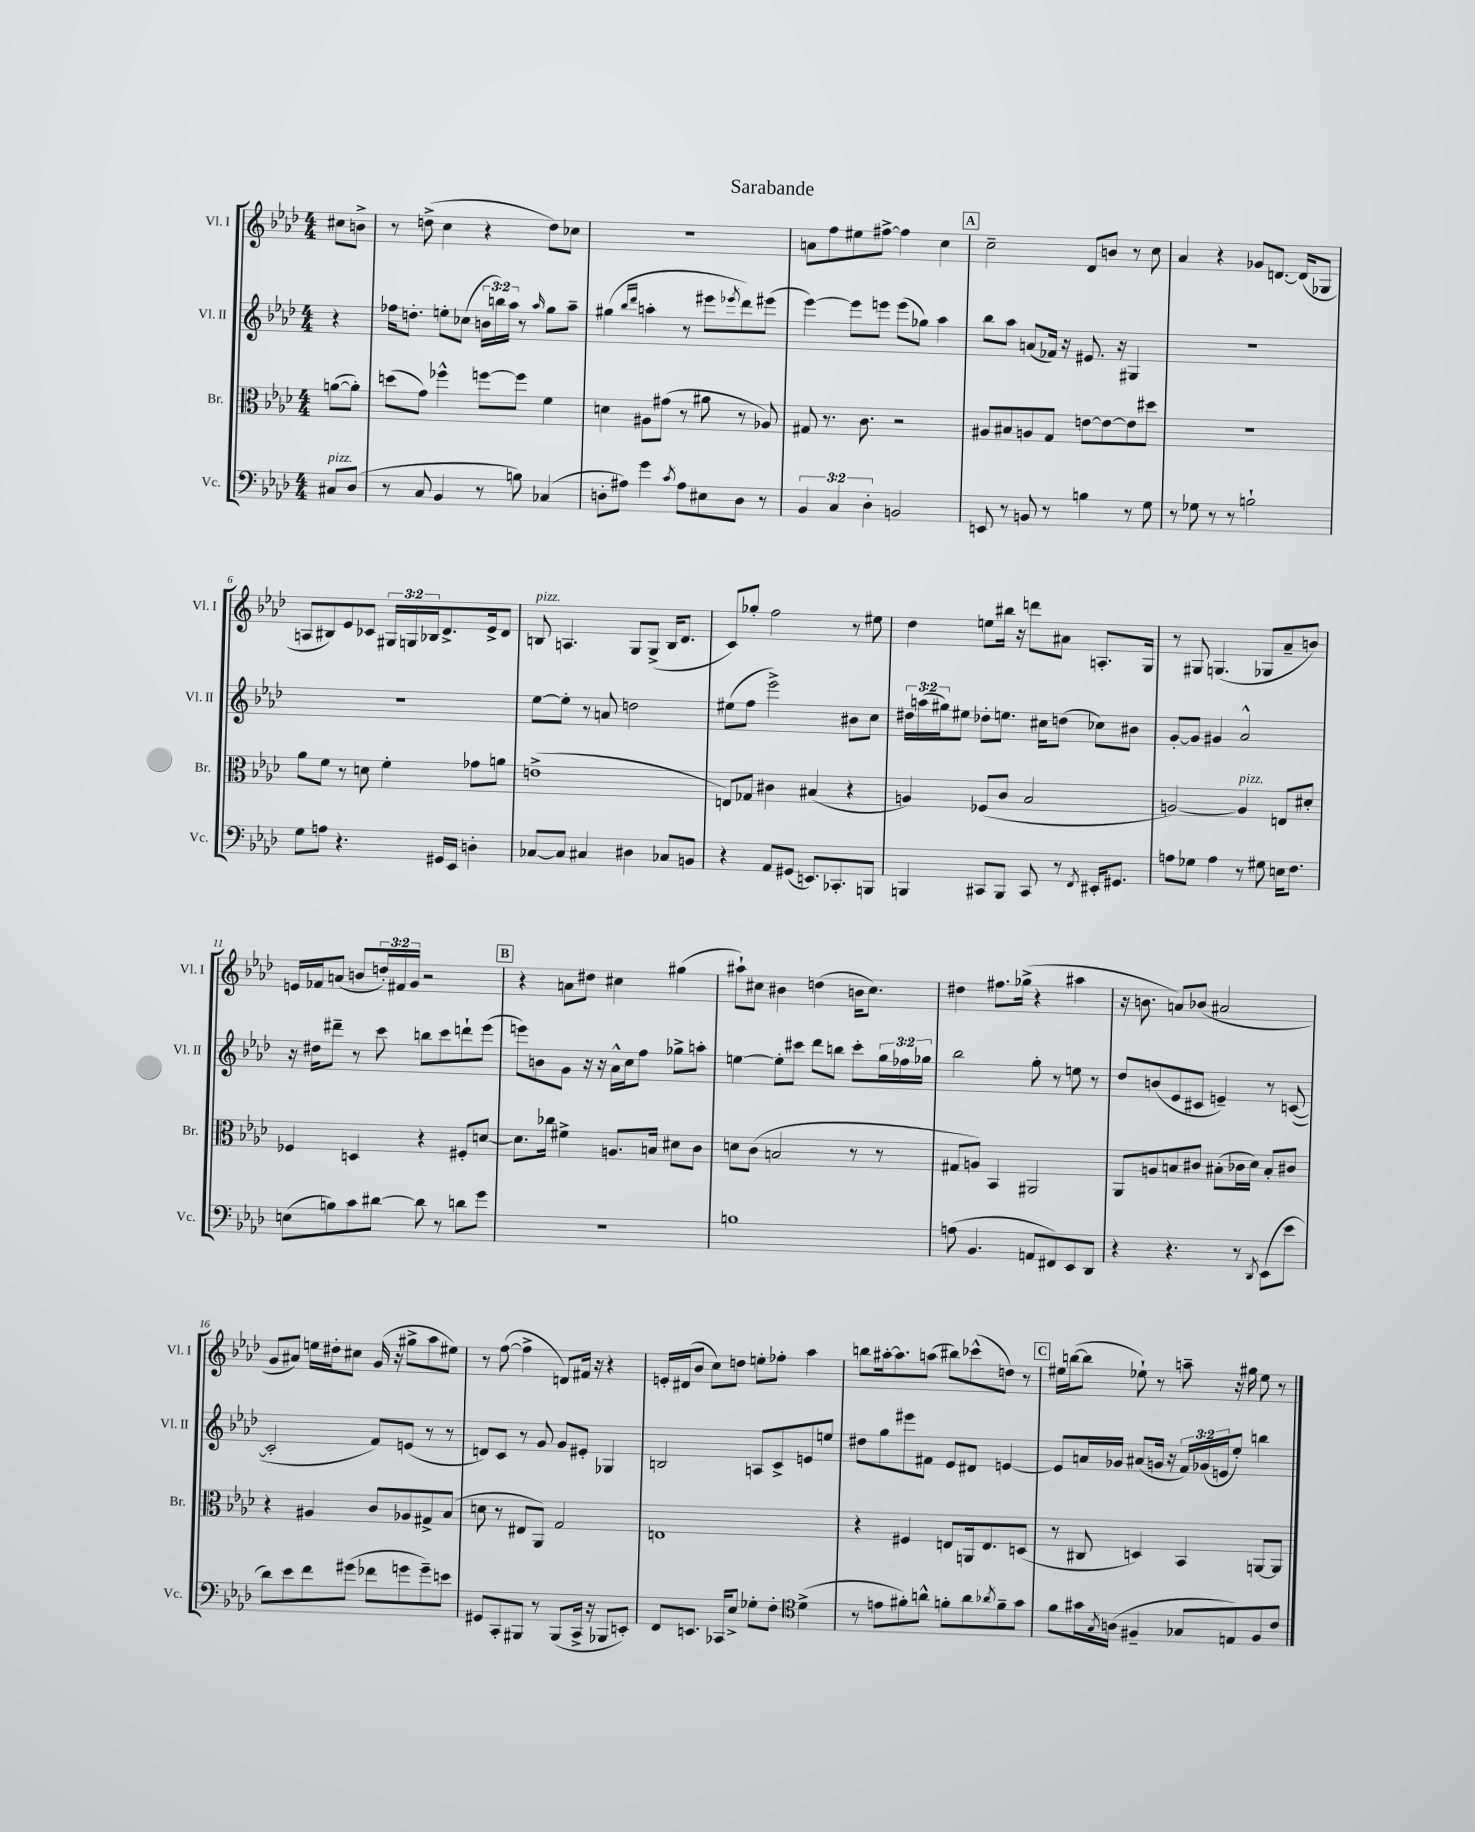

**kern	**kern	**kern	**kern
*part4	*part3	*part2	*part1
*staff4	*staff3	*staff2	*staff1
*I"Vc.	*I"Br.	*I"Vl. II	*I"Vl. I
*I'Vc.	*I'Br.	*I'Vl. II	*I'Vl. I
*clefF4	*clefC3	*clefG2	*clefG2
*k[b-e-a-d-]	*k[b-e-a-d-]	*k[b-e-a-d-]	*k[b-e-a-d-]
*M4/4	*M4/4	*M4/4	*M4/4
=	=	=	=
!LO:TX:a:i:t=pizz.	!	!	!
8C#X/L	([8an\L	4r	8cc#X\L
(8D-/J	8a'\J])	.	8bn^\J
=1	=1	=1	=1
8r	(8ddn\L	16ff-X\KL	8r
.	.	8.ddn'\J	.
8C/	8g\J)	.	(8ddn^\
4BB-/	4ff-X^^\	8een'\L	4cc\
.	.	(8cc-X\J	.
8r	[8ffn\L	24bn\LL	4r
.	.	24bbn\)	.
.	.	24aa-\JJ	.
8Bn\)	8ff\J]	8r	.
.	.	16qqaa-/	.
(4C-X/	4f\	8gg\L	8dd\L)
.	.	8aa-~\J	8cc-X\J
=2	=2	=2	=2
8Dn'\L	4dn\	(4gg#X\	1r
8A#X\J)	.	.	.
.	.	16qqbb-/LL	.
.	.	16qqddd-/JJ	.
4g\	8A#X\L	4aan'\	.
.	(8g#X\J	.	.
8qc/	.	.	.
8A#\L	8r	8r	.
8E#X\	8a#X\	8eee#X\L	.
.	.	8qeee-X/	.
8D\J	8r	8ddd-\)	.
8r	8A-X/)	(8eee#X\J	.
=3	=3	=3	=3
6BB-/	8G#X/	[4eee-\)	8an\L
.	8.r	.	8ff\
6C/	.	.	.
.	.	8eee-\L]	8ee#X\
.	8.c\	.	.
6D-'\	.	.	.
.	.	8eeen\J	[8ff#X^\J
2BBn/	2r	(8eee\L	4ff#\]
.	.	8gg-X\J)	.
.	.	4aa-\	4cc\
!!LO:REH:place=s1:t=A
=4	=4	=4	=4
8EEn/	8A#X/L	8bb-\L	2cc~\
8r	8B#X/	8aa-\J	.
8BBn/	8An/	(8an/L	.
8r	8G/J	16f-X/Jk)	.
.	.	16r	.
4Bn\	[8en\L	8.e#X/	8d-/L
.	8e\_	.	8bn/J
.	.	16r	.
8r	8e\]	4G#X/	8r
8G\	8dd#X\J	.	8cc\
=5	=5	=5	=5
8r	1r	1r	4a-/
8G-X\	.	.	.
8r	.	.	4r
8r	.	.	.
2Bn`\	.	.	8g-X/L
.	.	.	[8.dn/J
.	.	.	(16d/KL]
.	.	.	8G-X/J
!!LO:LB:g=z
=6	=6	=6	=6
8G\L	8a-\L	1r	8An/L
8An\J	8f\J	.	8B#X/)
4.r	8r	.	8e-/
.	8dn\	.	8c-X/J
.	4f'\	.	24G#X/LL
.	.	.	24Gn/
.	.	.	24B-X/J
16GG#X/LL	.	.	8.d-^/
16EE-/JJ	.	.	.
4Dn'\	8g-X\L	.	.
.	.	.	16e-^/k
.	8an\J	.	8d-/J
=7	=7	=7	=7
!	!	!	!LO:TX:a:i:t=pizz.
[8C-X/L	(1en^	[8ee-\L	8Bn/
8C-/J]	.	8ee-'\J]	4.An/
4C#X/	.	8r	.
.	.	8an/	.
4D#X\	.	2ddn\	8G/L
.	.	.	(8G^/J
8C-X/L	.	.	16B/KL
.	.	.	8.d-/J
8BBn/J	.	.	.
=8	=8	=8	=8
4r	8En/L)	(8ee#X\L	8c/L)
.	8G-X/J	8ff\J	8gg-X'/J
8AA-/L	4c#X\	2eee-^\)	2ff\
(8GG#X/J	.	.	.
8.EEn/L)	(4B#X/	.	.
8.CC-X'/	.	.	.
.	4r	8b#X\L	8r
8BBBn/J	.	8cc\J	8ee#X\
=9	=9	=9	=9
4BBBn/	4An/)	24dd#X\LL	4dd-\
.	.	(24aan\	.
.	.	24gg#X\J)	.
.	.	8ee#X\J	.
8CC#X/L	(8F-X/L	8dd-X'\L	8een\L
8BBB/J	8c/J	8.een\J	16bb#X\Jk
.	.	.	16r
8CC#/	2B-/	.	8dddn\L
.	.	16cc#X\KL	.
8r	.	(8ddn\J	8a#X\J
8qFF/	.	.	.
16EE#X'/KL	.	8cc-X\L)	8.An'/L
8.GG#X/J	.	.	.
.	.	8b#X\J	.
.	.	.	16G/Jk
=10	=10	=10	=10
8An\L	[2An/)	[8g'/L	8r
8G-X\J	.	8g/J]	8G#X/
4A\	.	4g#X/	(4.Gn/
!	!LO:TX:a:i:t=pizz.	!	!
8r	4A/]	2a-^^/	.
8G#X\	.	.	8G-X/L
16En\KL	8En/L	.	8a-~/
8.F\J	.	.	.
.	8d#X'/J	.	8bn/J)
!!LO:LB:g=z
=11	=11	=11	=11
(8En\L	4F-X/	16r	16en/LL
.	.	16dd#X\KL	16f-X/J
8Bn\)	.	8ddd#X~\J	(8an/J
8c\	4Dn/	8r	8bn/L
[8d#X\J	.	8ccc\	24ddn'/L)
.	.	.	24f#X/
.	.	.	24g/JJ
8d#\]	4r	8bbn\L	2r
8r	.	8ccc\	.
8dn\L	8F#X'/L	8dddn`\	.
8g\J	[8dn/J	(8eee-\J	.
!!LO:REH:place=s1:t=B
=12	=12	=12	=12
1r	8.d\L]	8eeen\L)	4r
.	.	8bn\	.
.	16cc-X\Jk	.	.
.	4f#X^\	8g\J	8an\L
.	.	16r	8dd#X\J
.	.	16r	.
.	8.An/L	16a-^^\LL	4cc#X\
.	.	16cc\J	.
.	.	8ff\J	.
.	16Bn/Jk	.	.
.	8d#X\L	8gg-X^\L	(4gg#X\
.	8c\J	8aan'\J	.
=13	=13	=13	=13
1Bn	8dn\L	[4een\	8aa#X`\L)
.	(8c\J	.	8cc#X\J
.	2Bn/	8ee'\L]	4b#X\
.	.	8ccc#X\J	.
.	.	8ddd-\L	(4ddn\
.	.	8bbn\J	.
.	8r	8ccc#'\L	16bn\KL
.	.	.	8.cc#\J)
.	8r	24gg\L	.
.	.	24ff-X\	.
.	.	24gg-X\JJ	.
=14	=14	=14	=14
(8An\	8G#X/L	2bb-\	4dd#X\
4.BB-/	8An/J)	.	.
.	4BB-/	.	8.ff#X\L
.	.	.	(16gg-X^\Jk
8AAn/L	2AA#X/	8gg'\	4r
8FF#X/)	.	8r	.
8EE-/	.	8een\	4aa#X\
8DD-/J	.	8r	.
=15	=15	=15	=15
4r	8AA-/L	8dd-/L	16r
.	.	.	8.bn\
.	8An/	(8bn/	.
4.r	8Bn/	8e-/	8an/L)
.	8c#X/J	8c#X/J	(8b-X/J
.	(8B#X'\L	4en~/)	2a#X/
8r	16c-X\L	.	.
.	16d-\JJ)	.	.
8qDD-/	.	.	.
(8EE-\L	8B#'/L	8r	.
8e-\J	8c#X/J	([8cn/	.
!!LO:LB:g=z
=16	=16	=16	=16
8d-\L)	4r	2c'/]	8g/L
8e-\	.	.	8a#X/J)
8f\	4A#X/	.	16een\LL
.	.	.	16dd#X'\J
(8g#X\J	.	.	8cc#X\J
8f-X\L	8c/L	8f/L)	(16g/
.	.	.	16r
8gn\	8A-X/	(8en/J	8gg#X^\L
8g~\)	8G#X^/	8r	8aa-\
8en\J	(8B-/J	8r	8ee#X\J)
=17	=17	=17	=17
8GG#X/L	8dn\	8dn/L)	8r
8CC'/	8r	8c/J	([8ff\
8BBB#X/J	8E#X/L	8r	4ff^\]
8r	8AA-/J)	8g/	.
(8BBB#/L	2G/	8g/L	8dn/L)
16CC^/Jk	.	8e#X'/J	16f#X/Jk
16r	.	.	16r
8BBB-X/L	.	4G-X/	4r
8EEn'/J)	.	.	.
=18	=18	=18	=18
8FF/L	1En	2Bn/	16en'/LL
.	.	.	(16d#X/J
8.EEn/J	.	.	8b-/J
.	.	.	8cc\L)
16CC-X/KL	.	.	.
8E-^/J	.	.	8ddn\J
8G-X'\L	.	8An/L	8een'\L
8F'\J	.	8c^/	8ff-X'\J
*clefC4	*	*	*
(4d-^\	.	8en/	4aa-\
.	.	8een/J	.
=19	=19	=19	=19
8r	4r	8dd#X\L	8bbn\L
8en\L	.	8gg\	[16aa#X'\k
.	.	.	8.aa#\]
8f#X'\)	4F#X/	8eee#X\	.
8an^^\J	.	8f#X\J	(8aan\J
8fn'\L	8En/L	8e-/L	8bb#X\L)
8a\	16AAn/k	8d#X/J	(8ccc-X^^\
.	8.E/	.	.
8qa-X/	.	.	.
8f~\	.	[4en/	8ddn\J)
8g\J	(8Dn/J	.	8r
!!LO:REH:place=s1:t=C
=20	=20	=20	=20
8f\L	8r	8e/L]	16ee#X\LL
.	.	.	([16bbn\J
16g#X\L	8C#X/	16an/L	8bb\J]
8qG/	.	.	.
(16An\JJ	.	16g-X/JJ	.
4F#X~/	4Dn/)	(8a#X/L	8ee-X`\)
.	.	16gn/Jk	8r
.	.	16r	.
8G-X/L	4BB-/	24f/LL)	8aan~\
.	.	(24g-X/	.
.	.	24en/J	.
8En/)	.	8ee-'/J)	16r
.	.	.	16gg#X\
8F#/	[8AAn/L	4bbn\	8ee-\
8c/J	8AA/J]	.	8r
==	==	==	==
*-	*-	*-	*-
